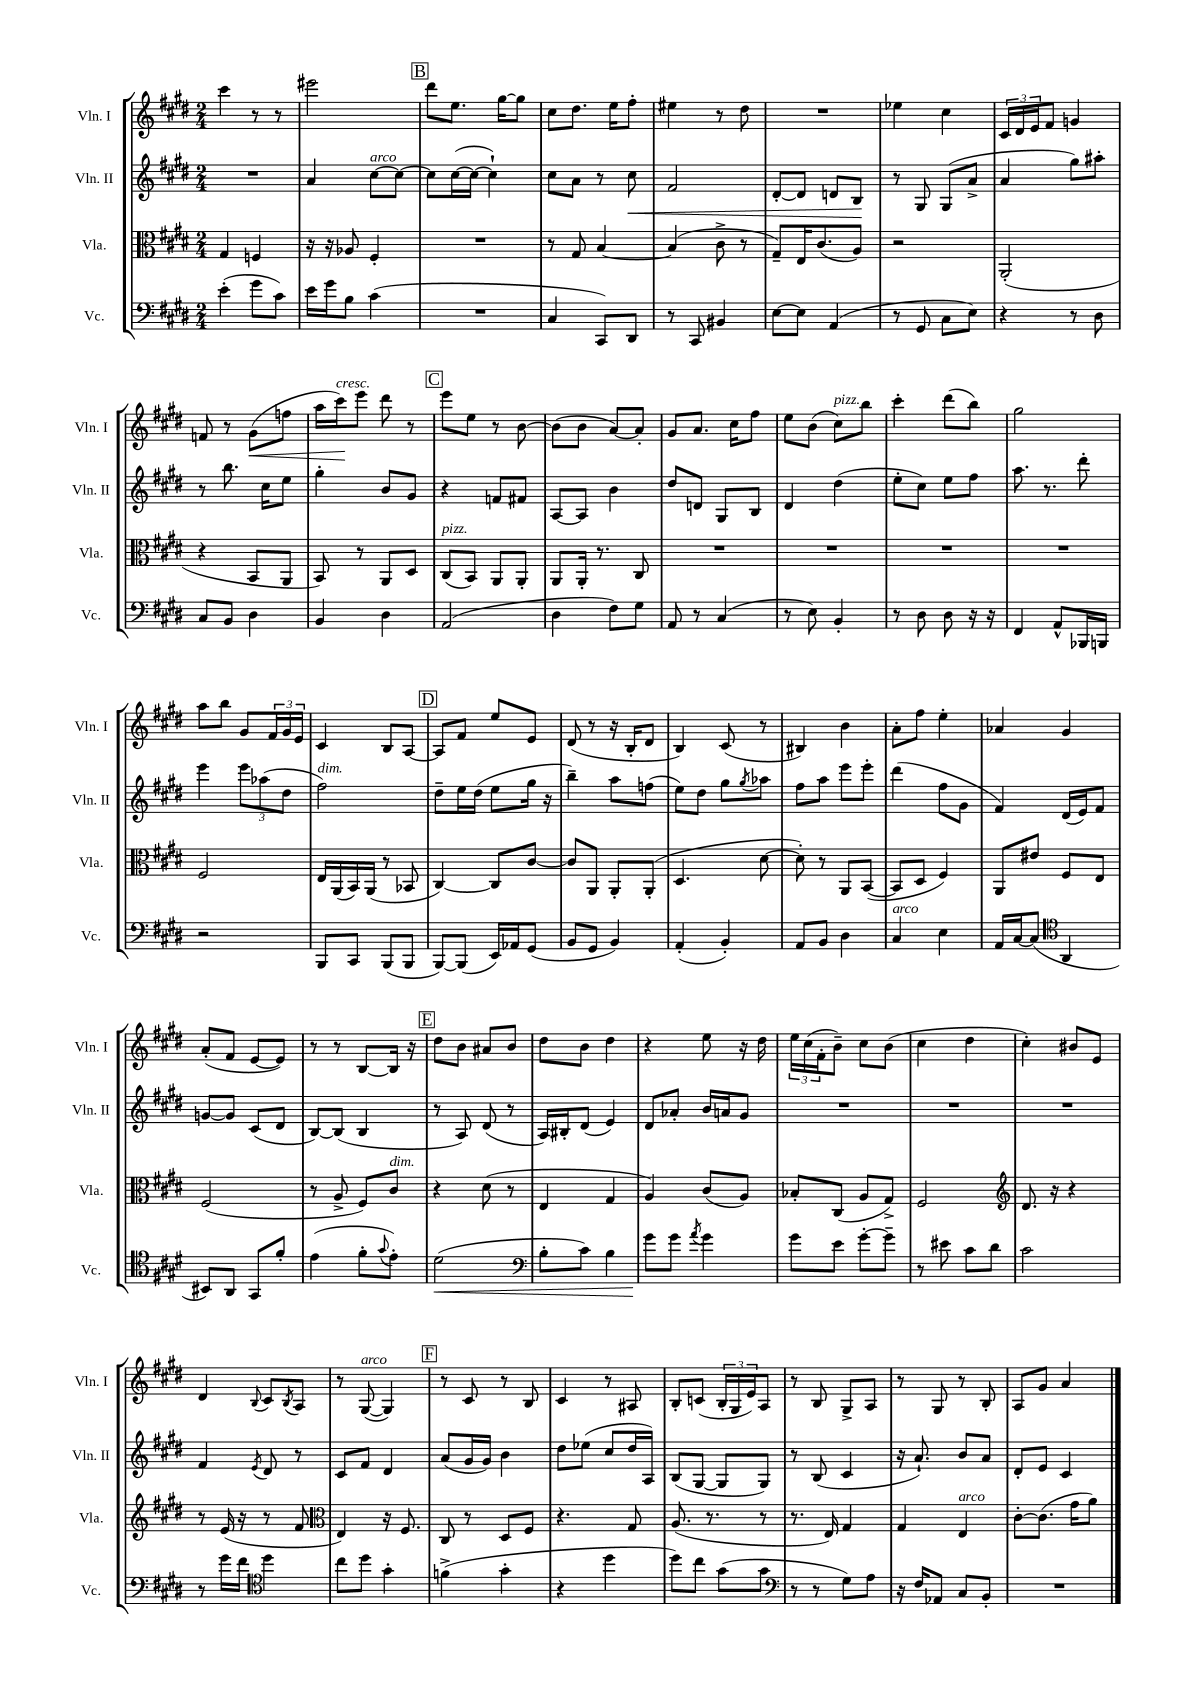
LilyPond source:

<<
\new StaffGroup <<
\new Staff = "s0" \with { instrumentName = "Vln. I" shortInstrumentName = "Vln. I" } {
    \clef treble \key e \major \numericTimeSignature \time 2/4
    cis'''4 r8 r8 |
    eis'''2 |
    \mark \markup { \box "B" } dis'''8 e''8. gis''16~ gis''8 |
    cis''8 dis''8. e''16 fis''8-. |
    eis''4 r8 dis''8 |
    R2 |
    ees''4 cis''4 |
    \tuplet 3/2 { cis'16 dis'16 e'16 } fis'8 g'4 |
    f'8 r8 gis'8\<( f''8 |
    a''16 cis'''16\!^\markup { \italic "cresc." }) e'''8 dis'''8 r8 |
    \mark \markup { \box "C" } e'''8 e''8 r8 b'8~ |
    b'8( b'8 a'8~) a'8-. |
    gis'8 a'8. cis''16 fis''8 |
    e''8 b'8( cis''8^\markup { \italic "pizz." }) b''8 |
    cis'''4-. dis'''8( b''8) |
    gis''2 |
    a''8 b''8 gis'8 \tuplet 3/2 { fis'16 gis'16 e'16 } |
    cis'4 b8 a8~ |
    \mark \markup { \box "D" } a8 fis'8 e''8 e'8 |
    dis'8( r8 r16 b16-. dis'8 |
    b4) cis'8( r8 |
    bis4) b'4 |
    a'8-. fis''8 e''4-. |
    aes'4 gis'4 |
    a'8-.( fis'8 e'8~ e'8) |
    r8 r8 b8~ b16 r16 |
    \mark \markup { \box "E" } dis''8 b'8 ais'8 b'8 |
    dis''8 b'8 dis''4 |
    r4 e''8 r16 dis''16 |
    \tuplet 3/2 { e''16 cis''16( fis'16-. } b'8--) cis''8 b'8( |
    cis''4 dis''4 |
    cis''4-.) bis'8 e'8 |
    dis'4 \appoggiatura { b8 } cis'8 \acciaccatura { b8 } a8 |
    r8 gis8~^\markup { \italic "arco" }( gis4) |
    \mark \markup { \box "F" } r8 cis'8 r8 b8 |
    cis'4 r8 ais8 |
    b8-. c'8( \tuplet 3/2 { b16-. gis16 e'16) } a8 |
    r8 b8 gis8-> a8 |
    r8 gis8 r8 b8-. |
    a8 gis'8 a'4 \bar "|." |
}
\new Staff = "s1" \with { instrumentName = "Vln. II" shortInstrumentName = "Vln. II" } {
    \clef treble \key e \major \numericTimeSignature \time 2/4
    R2 |
    a'4 cis''8~^\markup { \italic "arco" } cis''8~ |
    \mark \markup { \box "B" } cis''8 cis''16~( cis''16~ cis''4-!) |
    cis''8 a'8 r8 cis''8\< |
    fis'2 |
    dis'8~-. dis'8 d'8 b8\! |
    r8 gis8 gis8( a'8-> |
    a'4 gis''8) ais''8-. |
    r8 b''8. cis''16 e''8 |
    gis''4-. b'8 gis'8 |
    \mark \markup { \box "C" } r4 f'8 fis'8 |
    a8~ a8 b'4 |
    dis''8 d'8 gis8 b8 |
    dis'4 dis''4( |
    e''8-. cis''8) e''8 fis''8 |
    a''8. r8. dis'''8-. |
    e'''4 \tuplet 3/2 { e'''8 aes''8( dis''8 } |
    fis''2^\markup { \italic "dim." }) |
    \mark \markup { \box "D" } dis''8-- e''16 dis''16( e''8 gis''16 r16 |
    b''4--) a''8 f''8( |
    e''8) dis''8 gis''8 \acciaccatura { gis''8 } aes''8 |
    fis''8 a''8 e'''8 e'''8-. |
    dis'''4( fis''8 gis'8 |
    fis'4) dis'16( e'16) fis'8 |
    g'8~ g'8 cis'8( dis'8 |
    b8~) b8( b4 |
    \mark \markup { \box "E" } r8 a8) dis'8( r8 |
    a16) bis16-. dis'8( e'4) |
    dis'8 aes'8-. b'16 a'16 gis'8 |
    R2 |
    R2 |
    R2 |
    fis'4 \acciaccatura { e'8 } dis'8 r8 |
    cis'8 fis'8 dis'4 |
    \mark \markup { \box "F" } a'8( gis'16 gis'16) b'4 |
    dis''8 ees''8( cis''8 dis''16 a16) |
    b8( gis8~ gis8 gis8) |
    r8 b8( cis'4 |
    r16 a'8.-!) b'8 a'8 |
    dis'8-. e'8 cis'4 \bar "|." |
}
\new Staff = "s2" \with { instrumentName = "Vla." shortInstrumentName = "Vla." } {
    \clef alto \key e \major \numericTimeSignature \time 2/4
    gis4 f4 |
    r16 r16 aes8 fis4-. |
    \mark \markup { \box "B" } R2 |
    r8 gis8 b4~ |
    b4( cis'8-> r8 |
    gis8--) e16 cis'8.( a8) |
    r2 |
    a,2-.( |
    r4 b,8 a,8 |
    b,8) r8 a,8 dis8 |
    \mark \markup { \box "C" } cis8^\markup { \italic "pizz." }( b,8) a,8 a,8-. |
    a,8 a,16-. r8. cis8 |
    R2 |
    R2 |
    R2 |
    R2 |
    fis2 |
    e16 a,16( b,16) a,16( r8 bes,8 |
    \mark \markup { \box "D" } cis4~) cis8 cis'8~ |
    cis'8 a,8 a,8-. a,8-.( |
    dis4. dis'8~ |
    dis'8-.) r8 a,8 b,8~( |
    b,8 dis8 fis4) |
    a,8 eis'8 fis8 e8 |
    fis2( |
    r8 a8-> fis8) cis'8^\markup { \italic "dim." } |
    \mark \markup { \box "E" } r4 dis'8( r8 |
    e4 gis4 |
    a4) cis'8( a8) |
    bes8-. cis8( a8 gis8->) |
    fis2 |
    \clef treble dis'8. r16 r4 |
    r8 e'16( r16 r8 fis'8 |
    \clef alto e4) r16 fis8. |
    \mark \markup { \box "F" } cis8 r8 dis8 fis8 |
    r4. gis8 |
    a8.( r8. r8 |
    r8. e16) gis4 |
    gis4 e4^\markup { \italic "arco" } |
    cis'8~-. cis'8.( gis'16 a'8) \bar "|." |
}
\new Staff = "s3" \with { instrumentName = "Vc." shortInstrumentName = "Vc." } {
    \clef bass \key e \major \numericTimeSignature \time 2/4
    e'4-.( gis'8 cis'8) |
    e'16 gis'16 b8 cis'4( |
    \mark \markup { \box "B" } R2 |
    cis4 cis,8) dis,8 |
    r8 cis,8 bis,4 |
    e8~ e8 a,4( |
    r8 gis,8 cis8 e8) |
    r4 r8 dis8 |
    cis8 b,8 dis4 |
    b,4 dis4 |
    \mark \markup { \box "C" } a,2( |
    dis4 fis8) gis8 |
    a,8 r8 cis4( |
    r8 e8) b,4-. |
    r8 dis8 dis8 r16 r16 |
    fis,4 a,8-^ bes,,16 b,,16 |
    r2 |
    b,,8 cis,8 b,,8( b,,8 |
    \mark \markup { \box "D" } b,,8~) b,,8( e,16) aes,16 gis,8( |
    b,8 gis,8 b,4) |
    a,4-.( b,4-.) |
    a,8 b,8 dis4 |
    cis4^\markup { \italic "arco" } e4 |
    a,16 cis16~ cis8( \clef tenor a,4 |
    bis,8) a,8 gis,8 fis'8-. |
    e'4( fis'8-. \appoggiatura { gis'8 } e'8-.) |
    \mark \markup { \box "E" } dis'2\<( |
    \clef bass b8-. cis'8) b4 |
    gis'8\! gis'8 \acciaccatura { a'8 } gis'4 |
    gis'8 e'8 gis'8~-. gis'8-- |
    r8 eis'8 cis'8 dis'8 |
    cis'2 |
    r8 gis'16 fis'16 \clef tenor dis''4 |
    cis''8 dis''8 gis'4-. |
    \mark \markup { \box "F" } f'4->( gis'4-. |
    r4 dis''4 |
    dis''8) cis''8 gis'8( gis'8 |
    \clef bass r8 r8 gis8) a8 |
    r16 fis16 aes,8 cis8 b,8-. |
    R2 \bar "|." |
}
>>
>>
\layout { \context { \Score \remove "Bar_number_engraver" } }
